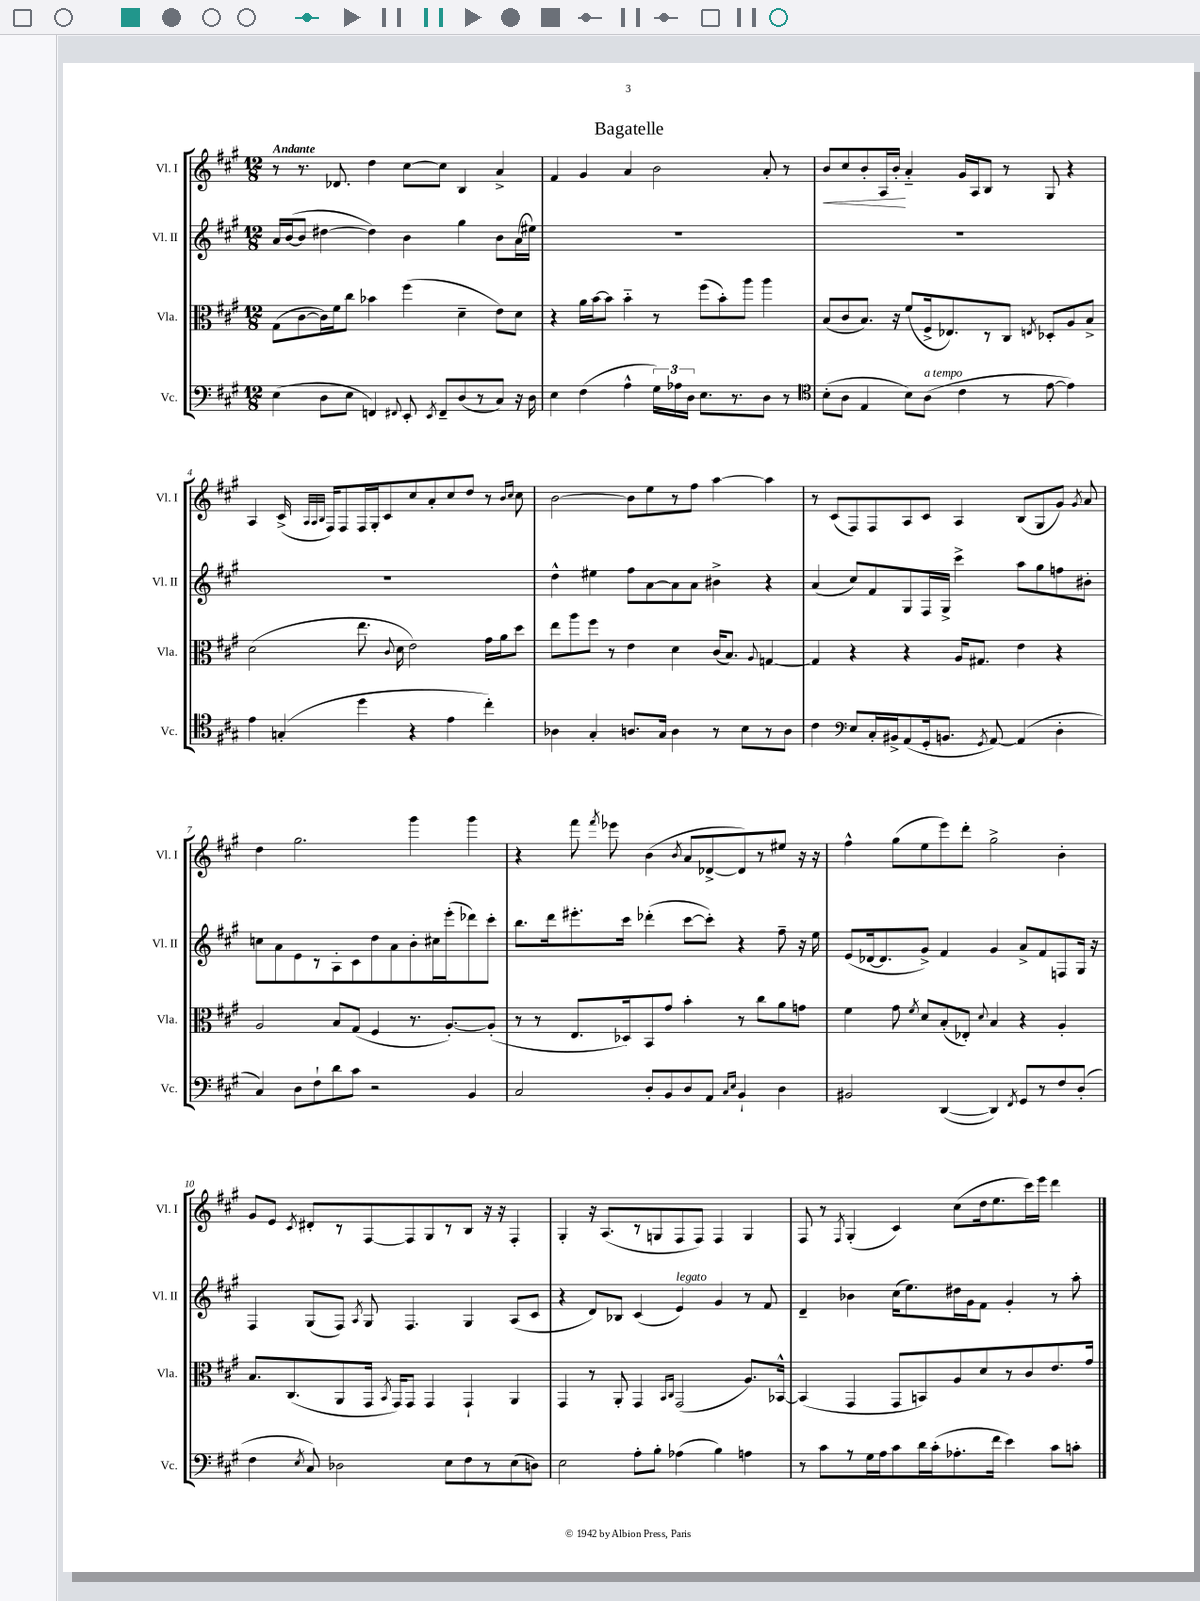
\header { title = "Bagatelle" }
<<
\new StaffGroup <<
\new Staff = "s0" \with { instrumentName = "Vl. I" shortInstrumentName = "Vl. I" } {
    \clef treble \key a \major \numericTimeSignature \time 12/8 \tempo "Andante"
    \autoBeamOff r8 r8. des'8. d''4 cis''8[~ cis''8] b4 a'4-> |
    fis'4 gis'4 a'4 b'2 a'8-. r8 |
    b'8[\< cis''8 b'8-. a16 b'16]-.\! a'4-_ gis'16[ a16 b8] r8 gis8 r4 |
    a4 cis'16->( \grace { a32[ a32 b32] } fis16[) fis8 fis16 gis16-. cis'8 cis''8 a'8-. cis''8 d''8] r8 \grace { b'16[ cis''16] } cis''8 |
    b'2~ b'8[ e''8 r8 fis''8] a''4~ a''4 |
    r8 cis'8[( fis8) fis8 a8 cis'8] a4 b8[( gis8 gis'8]) \acciaccatura { gis'8 } a'8 |
    d''4 gis''2. gis'''4 gis'''4 |
    r4 fis'''8 \acciaccatura { fis'''8 } ees'''8 b'4( \acciaccatura { b'8 } a'8[ des'8~-> des'8) r8 eis''8] r16 r16 |
    fis''4-^ gis''8[( e''8 e'''8) d'''8]-. gis''2-> b'4-. |
    gis'8[ e'8] \acciaccatura { cis'8 } dis'8[-. r8 fis8~ fis8 gis8 r8 b8] r16 r16 fis4-. |
    gis4-. r16 a8.[( r8 g8 fis8 fis8]) fis4 g4 |
    fis8 r8 \acciaccatura { fis8 } gis4-.( cis'4) cis''8[( d''16 e''8. cis'''16) e'''16] d'''4 \bar "|." |
}
\new Staff = "s1" \with { instrumentName = "Vl. II" shortInstrumentName = "Vl. II" } {
    \clef treble \key a \major \numericTimeSignature \time 12/8
    \autoBeamOff a'16[ b'16~( b'8] dis''4~ dis''4) b'4 gis''4 b'8[ a'16( eis''16]) |
    R1. |
    R1. |
    R1. |
    d''4-^ eis''4 fis''8[ a'8~ a'8 a'8] bis'4-> r4 |
    a'4( cis''8[) fis'8 gis8 fis16 gis16]-> cis'''4-> a''8[ gis''8 f''8 bis'8]-. |
    c''8[ a'8 e'8 r8 a8-. cis'8 d''8 a'8 b'8-. cis''16 e'''16-.( des'''8) cis'''8]-. |
    b''8.[ d'''16 eis'''8.-. cis'''16] des'''4-.( cis'''8[~ cis'''8]-.) r4 fis''8-- r16 e''16 |
    e'8[( des'16~ des'8. gis'8]->) fis'4 gis'4 a'8[-> fis'8 f8 gis16] r16 |
    fis4 gis8[( fis8]) \acciaccatura { a8 } gis8 fis4. gis4 a8[( cis'8] |
    r4 d'8[) bes8] cis'4( e'4^\markup { \italic "legato" }) gis'4 r8 fis'8 |
    d'4-- bes'4 cis''16[( e''8.) dis''16 gis'16 fis'8] gis'4-. r8 a''8-. \bar "|." |
}
\new Staff = "s2" \with { instrumentName = "Vla." shortInstrumentName = "Vla." } {
    \clef alto \key a \major \numericTimeSignature \time 12/8
    \autoBeamOff gis8[( cis'8~ cis'16) fis'16 cis''8] bes'4 fis''4( d'4-- e'8[) d'8] |
    r4 a'16[ b'16~ b'8] b'4-_ r8 fis''8[( b'8-.) a''8] a''4 |
    b8[( cis'8 b8.]) r16 fis'8[( fis16-> ees8.) r8 cis8] \acciaccatura { e8 } des8[-. a8 b8]-> |
    d'2( e''8. \appoggiatura { cis'8 } d'16 e'2) gis'16[ a'16 d''8] |
    e''8[ a''8 fis''8] r8 e'4 d'4 cis'16[( b8.]) \appoggiatura { a8 } g4~ |
    g4 r4 r4 a16[ gis8.] e'4 r4 |
    a2 b8[ gis8]( fis4 r8. a8.[~-.) a8]-.( |
    r8 r8 e8.[ des16) b,8 gis'8] b'4-. r8 cis''8[ a'8 g'8] |
    fis'4 gis'8 \acciaccatura { fis'8 } d'8[ b8-.( ees8]-.) \appoggiatura { d'8 } b4 r4 a4-. |
    b8.[ cis8.( a,8 gis,16] \acciaccatura { b,8 } gis,16[) gis,8] gis,4 gis,4-! a,4 |
    gis,4 r8 a,8-. gis,4 \grace { b,16[ cis16] } gis,2( a8.[) bes,16]~-^ |
    bes,4( gis,4 gis,8[ b,8) a8 d'8 r8 cis'8 e'8. gis'16] \bar "|." |
}
\new Staff = "s3" \with { instrumentName = "Vc." shortInstrumentName = "Vc." } {
    \clef bass \key a \major \numericTimeSignature \time 12/8
    \autoBeamOff e4( d8[ e8] f,4) \appoggiatura { fis,8 } e,8-. \acciaccatura { e,8 } fis,8[-- d8( r8 cis8]) r16 d16 |
    e4 fis4( a4-^ \tuplet 3/2 { gis16[) aes16 d16] } e8.[ r8. d8] r8 |
    \clef tenor b8[-.( a8] e4 b8[) a8]^\markup { \italic "a tempo" }( cis'4 r8 e'8~ e'4) |
    e'4 g4-.( d''4 r4 e'4 cis''4-.) |
    aes4 gis4-. a8.[ gis16] a4 r8 b8[ r8 a8] |
    cis'4 \clef bass e8[ cis16-. bis,16-> a,8( gis,16-. b,8.] \acciaccatura { gis,8 } a,8~) a,4( d4-. |
    cis4) d8[ fis8-! d'8 cis'8] r2 b,4 |
    cis2 d8[-. b,8 d8 a,8] \grace { cis16[ e16] } b,4-! d4 |
    bis,2 d,4~( d,4) \acciaccatura { fis,8 } gis,8[ r8 fis8 d8]-.( |
    fis4 \acciaccatura { e8 } cis8) des2 e8[ fis8 r8 e8( d8]) |
    e2 a8[-. b8]-. aes4( b4) a4 |
    r8 cis'8[ r8 gis16 a16 cis'8 d'16 cis'16-.( aes8.-. fis'16] e'4) cis'8[ c'8]-. \bar "|." |
}
>>
>>
